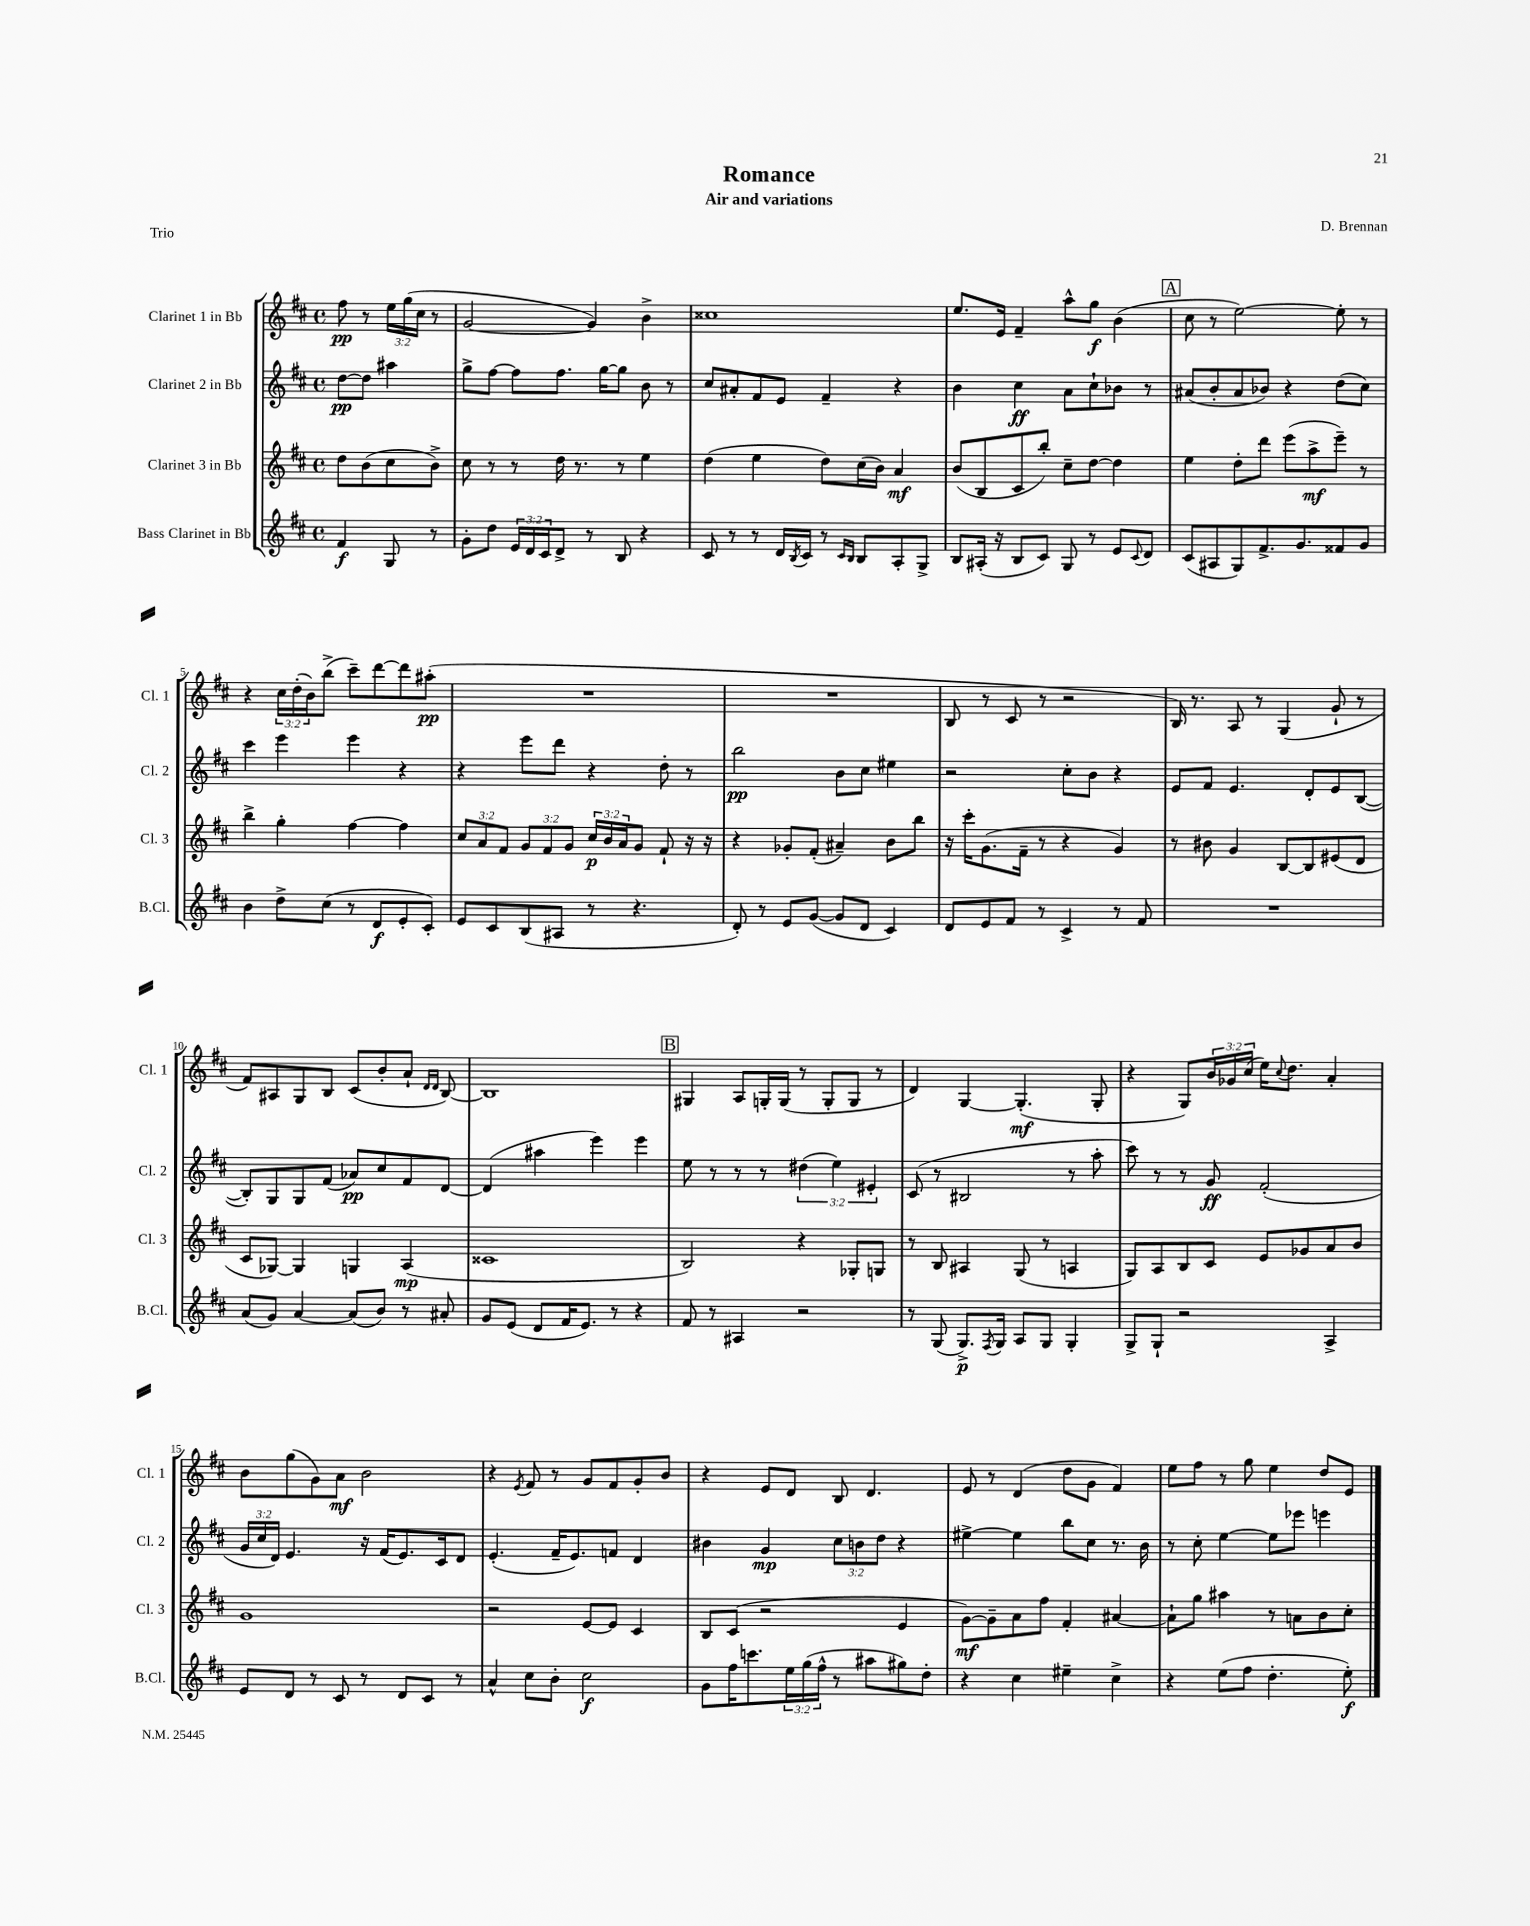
\header { title = "Romance" composer = "D. Brennan" subtitle = "Air and variations" piece = "Trio" }
<<
\new StaffGroup <<
\new Staff = "s0" \with { instrumentName = "Clarinet 1 in Bb" shortInstrumentName = "Cl. 1" } {
    \clef treble \key d \major \defaultTimeSignature \time 4/4 \override Staff.TupletNumber.text = #tuplet-number::calc-fraction-text \partial 2
    fis''8\pp r8 \tuplet 3/2 { e''16 g''16( cis''16 } r8 |
    g'2~ g'4) b'4-> |
    cisis''1 |
    e''8. e'16 fis'4-- a''8-^ g''8\f b'4( |
    \mark \markup { \box "A" } cis''8 r8 e''2~) e''8-. r8 |
    r4 \tuplet 3/2 { cis''16 d''16-.( b'16) } b''8->( cis'''8--) d'''8~ d'''8 ais''8-.\pp( |
    R1 |
    R1 |
    b8 r8 cis'8 r8 r2 |
    b16) r8. a8 r8 g4( g'8-! r8 |
    fis'8) ais8 g8 b8 cis'8( b'8-. a'8-! \grace { d'16 d'16 } b8~) |
    b1 |
    \mark \markup { \box "B" } gis4 a8 g16-. g16( r8 g8-. g8 r8 |
    d'4) g4~ g4.-.\mf( g8-. |
    r4 g8) \tuplet 3/2 { b'16 ges'16 cis''16( } e''16) \appoggiatura { cis''8 } d''8. a'4-. |
    b'8 g''8( g'8) a'8\mf b'2 |
    r4 \acciaccatura { e'8 } fis'8 r8 g'8 fis'8 g'8-. b'8 |
    r4 e'8 d'8 b8 d'4. |
    e'8 r8 d'4( d''8 g'8 fis'4) |
    e''8 fis''8 r8 g''8 e''4 d''8 e'8 \bar "|." |
}
\new Staff = "s1" \with { instrumentName = "Clarinet 2 in Bb" shortInstrumentName = "Cl. 2" } {
    \clef treble \key d \major \defaultTimeSignature \time 4/4 \override Staff.TupletNumber.text = #tuplet-number::calc-fraction-text \partial 2
    d''8~\pp d''8 ais''4 |
    g''8-> fis''8~ fis''8 fis''8. g''16~ g''8 b'8 r8 |
    cis''8 ais'8-. fis'8 e'8 fis'4-- r4 |
    b'4 cis''4\ff a'8 cis''8-! bes'8 r8 |
    \mark \markup { \box "A" } ais'8( b'8-. ais'8 bes'8) r4 d''8( cis''8) |
    cis'''4 e'''4 e'''4 r4 |
    r4 e'''8 d'''8 r4 d''8-. r8 |
    b''2\pp b'8 cis''8 eis''4 |
    r2 cis''8-. b'8 r4 |
    e'8 fis'8 e'4. d'8-. e'8 b8~( |
    b8-.) g8 g8 fis'8( aes'8\pp) cis''8 fis'8 d'8~ |
    d'4( ais''4 e'''4) e'''4 |
    \mark \markup { \box "B" } e''8 r8 r8 r8 \tuplet 3/2 { dis''4( e''4) eis'4-. } |
    cis'8( r8 bis2 r8 a''8-. |
    cis'''8) r8 r8 g'8\ff fis'2-.( |
    \tuplet 3/2 { g'16 cis''16 d'16) } e'4. r16 fis'16( e'8.) cis'16 d'8 |
    e'4.-.( fis'16-- e'8.) f'8 d'4 |
    bis'4 g'4\mp \tuplet 3/2 { cis''8 b'8 d''8 } r4 |
    eis''4~-> eis''4 b''8 cis''8 r8. b'16 |
    r8 cis''8-. e''4~ e''8 ees'''8 e'''4 \bar "|." |
}
\new Staff = "s2" \with { instrumentName = "Clarinet 3 in Bb" shortInstrumentName = "Cl. 3" } {
    \clef treble \key d \major \defaultTimeSignature \time 4/4 \override Staff.TupletNumber.text = #tuplet-number::calc-fraction-text \partial 2
    d''8 b'8( cis''8 b'8->) |
    cis''8 r8 r8 d''16 r8. r8 e''4 |
    d''4( e''4 d''8) cis''16( b'16) a'4\mf |
    b'8( b8 cis'8 b''8-.) cis''8-- d''8~ d''4 |
    \mark \markup { \box "A" } e''4 d''8-. d'''8 e'''8( a''8->\mf e'''8--) r8 |
    b''4-> g''4-. fis''4~ fis''4 |
    \tuplet 3/2 { cis''8 a'8 fis'8 } \tuplet 3/2 { g'8 fis'8 g'8 } \tuplet 3/2 { cis''16\p b'16 a'16 } g'8 fis'8-! r16 r16 |
    r4 ges'8-. fis'8-.( ais'4--) b'8 b''8 |
    r16 cis'''16-. g'8.( fis'16-- r8 r4 g'4) |
    r8 bis'8 g'4 b8~ b8 eis'8( d'8 |
    cis'8 ges8~) ges4 g4 a4\mp( |
    cisis'1 |
    \mark \markup { \box "B" } b2) r4 ges8-. g8 |
    r8 b8 ais4 g8( r8 a4 |
    g8) a8 b8 cis'8 e'8 ges'8 a'8 b'8 |
    g'1 |
    r2 e'8~ e'8 cis'4 |
    b8 cis'8( r2 e'4 |
    g'8~\mf) g'8-- a'8 fis''8 fis'4-. ais'4~ |
    ais'8-! g''8 ais''4 r8 a'8 b'8 cis''8-. \bar "|." |
}
\new Staff = "s3" \with { instrumentName = "Bass Clarinet in Bb" shortInstrumentName = "B.Cl." } {
    \clef treble \key d \major \defaultTimeSignature \time 4/4 \override Staff.TupletNumber.text = #tuplet-number::calc-fraction-text \partial 2
    fis'4\f g8 r8 |
    g'8-. d''8 \tuplet 3/2 { e'16 d'16 cis'16 } d'8-> r8 b8 r4 |
    cis'8 r8 r8 d'16 \acciaccatura { b8 } cis'16 r8 \grace { cis'16 b16 } b8 a8-. g8-> |
    b8 ais16-.( r16 b8 cis'8) g8 r8 e'8 \appoggiatura { cis'8 } d'8 |
    \mark \markup { \box "A" } cis'8( ais8 g8) fis'8.-> g'8. fisis'8 g'8 |
    b'4 d''8-> cis''8( r8 d'8\f e'8-. cis'8-.) |
    e'8 cis'8 b8( ais8 r8 r4. |
    d'8-.) r8 e'8 g'8~( g'8 d'8 cis'4) |
    d'8 e'8 fis'8 r8 cis'4-> r8 fis'8 |
    R1 |
    a'8( g'8) a'4~ a'8( b'8) r8 ais'8-. |
    g'8 e'8( d'8 fis'16 e'8.) r8 r4 |
    \mark \markup { \box "B" } fis'8 r8 ais4 r2 |
    r8 g8( g8.->\p) \acciaccatura { fis8 } g16 a8 g8 g4-. |
    g8-> g8-! r2 a4-> |
    e'8 d'8 r8 cis'8 r8 d'8 cis'8 r8 |
    a'4-^ cis''8 b'8-. cis''2\f |
    g'8 fis''16 c'''8. \tuplet 3/2 { e''16 g''16( fis''16-^ } r8 ais''8 gis''8) d''8-. |
    r4 cis''4 eis''4-- cis''4-> |
    r4 e''8( fis''8 d''4.-. e''8-.\f) \bar "|." |
}
>>
>>
